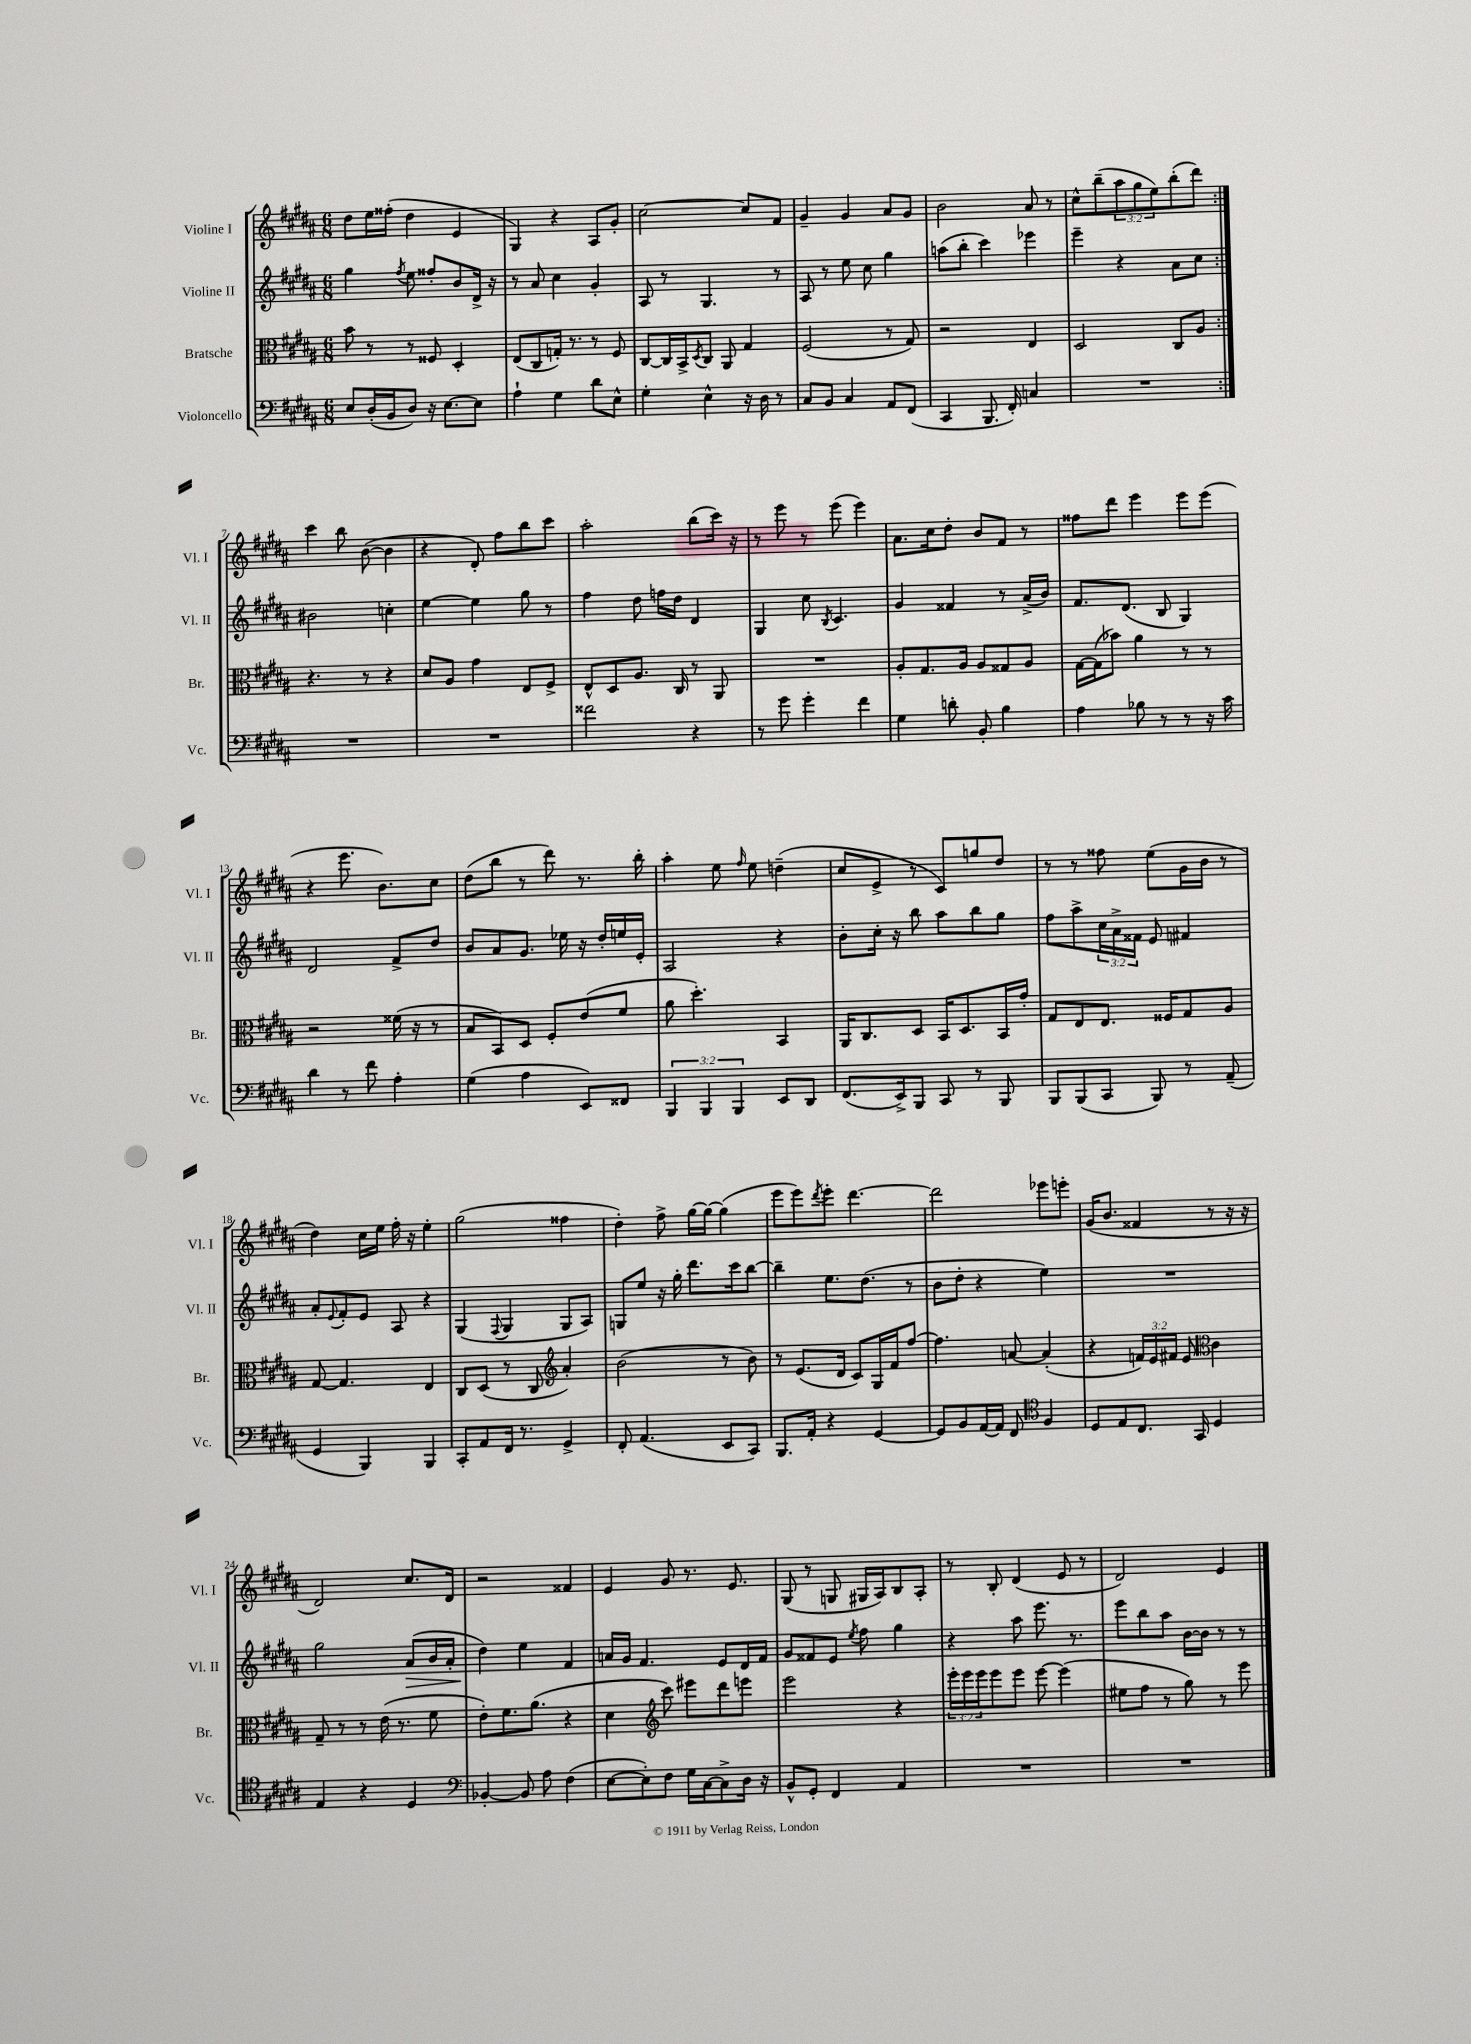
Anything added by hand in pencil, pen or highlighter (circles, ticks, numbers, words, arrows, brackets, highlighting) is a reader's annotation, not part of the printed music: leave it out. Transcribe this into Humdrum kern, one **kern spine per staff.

**kern	**kern	**kern	**dynam	**kern
*part4	*part3	*part2	*part2	*part1
*staff4	*staff3	*staff2	*staff2	*staff1
*I"Violoncello	*I"Bratsche	*I"Violine II	*	*I"Violine I
*I'Vc.	*I'Br.	*I'Vl. II	*	*I'Vl. I
*clefF4	*clefC3	*clefG2	*	*clefG2
*k[f#c#g#d#a#]	*k[f#c#g#d#a#]	*k[f#c#g#d#a#]	*	*k[f#c#g#d#a#]
*M6/8	*M6/8	*M6/8	*	*M6/8
=1	=1	=1	=1	=1
8E/L	8b\	4gg#\	.	8dd#\L
(16D#'/L	8r	.	.	16ee\L
16BB/J	.	.	.	(16ff##X'\JJ
.	.	8qff#/	.	.
8D#/J)	8r	8ee\	.	4dd#\
16r	8F##X/	8ff##X'/L	.	.
[8.E\L	.	.	.	.
.	4D#'/	8b/	.	4e/
8E\J]	.	16d#^/Jk	.	.
.	.	16r	.	.
=2	=2	=2	=2	=2
4A#`\	(8E/L	8r	.	4G#/)
.	8C#/	8a#/	.	.
4G#\	16Gn'/Jk)	4cc#\	.	4r
.	8.r	.	.	.
8d#\L	8r	4g#'/	.	8A#/L
8E^^\J	8F#/	.	.	8g#'/J
=3	=3	=3	=3	=3
4G#'\	[8C#/L	8A#/	.	[2cc#\
.	16C#/L]	8r	.	.
.	16BB^/J	.	.	.
.	8qD#/	.	.	.
4E^^\	8C#/J	4.G#/	.	.
.	8AA#/	.	.	.
16r	4G#/	.	.	8cc#/L]
16D#\	.	.	.	.
8r	.	8r	.	8f#/J
=4	=4	=4	=4	=4
8C#/L	(2F#/	8A#/	.	4g#~/
8BB/J	.	8r	.	.
4C#/	.	8ee\	.	4g#/
.	.	8cc#\	.	.
8AA#/L	8r	4gg#\	.	8a#/L
(8FF#/J	8G#/)	.	.	8g#/J
=5	=5	=5	=5	=5
4CC#/	2r	(8aan\L	.	2b\
.	.	8bb'\J	.	.
8.BBB/	.	4ccc#\)	.	.
16FF#'/)	.	.	.	.
4Cn/	4E/	4eee-X\	.	8a#/
.	.	.	.	8r
=6	=6	=6	=6	=6
2.r	2D#/	4eee~\	.	8cc#^^\L
.	.	.	.	(8bb~\
.	.	4r	.	12aa#\
.	.	.	.	12gg#\
.	.	.	.	12ee\)
.	8C#/L	8a#\L	.	(8bb'\
.	8A#/J	8cc#\J	.	8ddd#\J)
!!LO:LB:g=z
=7:|!	=7:|!	=7:|!	=7:|!	=7:|!
2.r	4.r	2b#X\	.	4ccc#\
.	.	.	.	8bb\
.	8r	.	.	([8b\
.	4r	4ccn'\	.	4b\]
=8	=8	=8	=8	=8
2.r	8d#/L	[4ee\	.	4r
.	8A#/J	.	.	.
.	4g#\	4ee\]	.	8d#'/)
.	.	.	.	8ff#\L
.	8E/L	8gg#\	.	8bb\
.	8F#^/J	8r	.	8ccc#\J
=9	=9	=9	=9	=9
2f##X\	8E^^/L	4ff#\	.	2aa#'\
.	8D#/	.	.	.
.	8.A#/J	8dd#\	.	.
.	.	16ffn\LL	.	.
.	16C#/	16dd#\JJ	.	.
4r	8r	4d#/	.	(8bb\L
.	8AA#/	.	.	16ccc#\Jk)
.	.	.	.	16r
=10	=10	=10	=10	=10
8r	2.r	4G#/	.	8r
8g#\	.	.	.	8eee\
4g#'\	.	8cc#\	.	8r
.	.	8qB/	.	.
.	.	4.c#/	.	(8eee\
4f#\	.	.	.	4eee\)
=11	=11	=11	=11	=11
4G#\	8A#'/L	4g#/	.	8.a#\L
.	8.G#/	.	.	.
.	.	.	.	16cc#\k
8dn'\	.	4f##X/	.	8dd#'\J
.	16A#/Jk	.	.	.
8BB'/	8A#/L	.	.	8b/L
4B\	8G##X/	8r	.	8f#/J
.	8A#/J	(16a#^/LL	.	8r
.	.	16b/JJ)	.	.
=12	=12	=12	=12	=12
4A#\	[16G#\LL	8.f#/L	.	8ff##X\L
.	(16G#\J]	.	.	.
.	8b-X\J)	.	.	8ddd#\J
.	.	(8.d#/J	.	.
8B-X\	4a#\	.	.	4eee\
8r	.	8B/	.	.
8r	8r	4G#/)	.	8eee\L
16r	8r	.	.	(8eee\J
16c#\	.	.	.	.
!!LO:LB:g=z
=13	=13	=13	=13	=13
4d#\	2r	2d#/	.	4r
8r	.	.	.	8.eee\
8f#\	.	.	.	.
.	.	.	.	8.b\L)
4A#'\	(16f##X\	8f#^/L	.	.
.	16r	.	.	.
.	8r	8dd#/J	.	8cc#\J
=14	=14	=14	=14	=14
(4G#\	8B/L	8b/L	.	(8dd#\L
.	8BB/)	8a#/	.	8bb\J
4A#\	8D#/J	8.g#/J	.	8r
.	8F#'/L	.	.	8ddd#\)
.	.	16ee-X\	.	.
8EE/L)	(8e/	16r	.	8.r
.	.	16dd#'/LL	.	.
8FF##X/J	8f#/J	16een/	.	.
.	.	16e'/JJ	.	16bb'\
=15	=15	=15	=15	=15
6BBB/	8a#\	2A#/	.	4aa#'\
.	4.dd#'\)	.	.	.
6BBB/	.	.	.	.
.	.	.	.	8ee\
6BBB/	.	.	.	.
.	.	.	.	16qqff#/
.	.	.	.	8ee\
8EE/L	4BB/	4r	.	(4ddn~\
8DD#/J	.	.	.	.
=16	=16	=16	=16	=16
(8.FF#/L	16AA#/KL	8b'\L	.	8cc#/L
.	8.C#/	.	.	.
.	.	16cc#'\Jk	.	8e^/J
16EE^/k)	.	16r	.	.
8BBB/J	8D#/J	8bb\	.	8r
8CC#/	16BB/KL	8aa#\L	.	8c#/L)
.	8.D#/	.	.	.
8r	.	8bb\	.	8ggn/
8BBB/	16BB/L	8gg#\J	.	8dd#/J
.	16g#'/JJ	.	.	.
=17	=17	=17	=17	=17
8BBB/L	8G#/L	8ff#\L	.	8r
(8BBB/	8E/	8aa#^\	.	8r
8CC#/J	8.E/J	24cc#\L	.	8ff##X\
.	.	24a#^\	.	.
.	.	24f##X\JJ	.	.
8BBB/)	.	8e/	.	(8ee\L
.	16F##X/KL	.	.	.
8r	8G#/	4f#X/	.	16g#\L
.	.	.	.	16b\JJ
(8AA#~/	8A#/J	.	.	8r
!!LO:LB:g=z
=18	=18	=18	=18	=18
4GG#/	[8G#/	8a#'/L	.	4dd#\)
.	.	8qqe/	.	.
.	4.G#/]	8f#'/	.	.
4BBB/)	.	8e/J	.	16cc#\LL
.	.	.	.	16ee\JJ
.	.	8A#/	.	16ff#'\
.	.	.	.	16r
4BBB/	4E/	4r	.	4ee'\
=19	=19	=19	=19	=19
8CC#'/L	8C#/L	(4G#/	.	(2gg#\
8AA#/	(8D#/J	.	.	.
.	.	8qqF#/	.	.
16FF#/Jk	8r	4G#/	.	.
8.r	.	.	.	.
.	8C#/	.	.	.
*	*clefG2	*	*	*
4GG#^/	4a#'/)	8G#/L	.	4ff##X\
.	.	8A#/J)	.	.
=20	=20	=20	=20	=20
8FF#'/	(2b\	8Gn/L	.	4dd#'\)
(4.AA#/	.	8ee/J	.	.
.	.	16r	.	8ff#^\
.	.	16gg#'\	.	.
.	.	8.ddd#\L	.	[16gg#\LL
.	.	.	.	16gg#\JJ_
8EE/L	8r	.	.	(4gg#\]
.	.	16ccc#\k	.	.
8CC#/J)	8b\)	[8bb\J	.	.
=21	=21	=21	=21	=21
8.BBB/L	8r	4bb~\]	.	8eee\L
.	(8.e/L	.	.	8eee\)
16AA#'/Jk	.	.	.	.
.	.	.	.	8qddd#/
4r	.	8.ee\L	.	8eee'\J
.	16d#/Jk	.	.	.
.	8c#/L)	.	.	[4.ddd#\
.	.	(8.dd#\J	.	.
[4GG#/	16G#/L	.	.	.
.	16f#/J	.	.	.
.	[8ff#/J	8r	.	.
=22	=22	=22	=22	=22
8GG#/L]	4.ff#\]	8b\L	.	2ddd#\]
8BB/	.	8dd#'\J	.	.
[16AA#/L	.	4r	.	.
16AA#/JJ]	.	.	.	.
8FF#/	[8an/	.	.	.
*clefC4	*	*	*	*
4F#/	(4a'/]	4ee\)	.	8eee-X\L
.	.	.	.	8eeen'\J
=23	=23	=23	=23	=23
8D#/L	4r	2.r	.	(16g#/KL
.	.	.	.	8.b/J
8E/	.	.	.	.
8.C#/J	24fn/LL)	.	.	4f##X/
.	24e/	.	.	.
.	24f#X/JJ	.	.	.
.	8e/	.	.	.
16GG#/	.	.	.	.
*	*clefC3	*	*	*
4D#/	4c#\	.	.	8r
.	.	.	.	16r
.	.	.	.	16r
!!LO:LB:g=z
=24	=24	=24	=24	=24
4E/	8G#~/	2gg#\	.	2d#/)
.	8r	.	.	.
4r	8r	.	.	.
.	(16e\	.	.	.
.	8.r	.	.	.
!	!	!	!LO:HP:b	!
4D#/	.	(8a#/L	>	8.cc#/L
.	8f#\	16b/L	.	.
.	.	16a#'/JJ	.	16d#/Jk
=25	=25	=25	=25	=25
*clefF4	*	*	*	*
[4BB-X'/	8e'\L)	4dd#\)	.	2r
.	8.f#\	.	.	.
8BB-/]	.	4ee\	]	.
.	(8.a#\J	.	.	.
8A#\	.	.	.	.
(4F#\	4r	4f#/	.	4f##X/
=26	=26	=26	=26	=26
[8E\L	4d#\	16an/LL	.	4e/
.	.	16g#/JJ	.	.
8E'\])	.	4.f#/	.	.
*	*clefG2	*	*	*
8F#\J	8ccc#\)	.	.	8g#/
16G#\LL	8eee#X\L	.	.	8.r
[16C#\J	.	.	.	.
8C#^\]	8ddd#\	8e/L	.	.
.	.	.	.	8.e/
16D#\Jk	8eeen\J	16d#/L	.	.
16r	.	16f#/JJ	.	.
=27	=27	=27	=27	=27
8BB^^/L	2eee\	8g#/L	.	(8G#/
8GG#'/J	.	8f##X/	.	8r
4FF#/	.	8e/J	.	8Gn/
.	.	8qee/	.	.
.	.	8ff#\	.	16G#X/LL
.	.	.	.	16A#/J)
4AA#/	4r	4gg#\	.	8B/
.	.	.	.	8A#'/J
=28	=28	=28	=28	=28
2.r	24eee'\LL	4r	.	8r
.	24eee\	.	.	.
.	24eee\J	.	.	.
.	8eee\	.	.	8B'/
.	8eee\J	8aa#\	.	(4d#/
.	[8eee\	8.eee\	.	.
.	(4eee\]	.	.	8e/
.	.	8.r	.	.
.	.	.	.	8r
=29	=29	=29	=29	=29
2.r	8ee#X\L	8eee\L	.	2d#/)
.	8ff#\J	8bb\	.	.
.	8r	8aa#\J	.	.
.	8gg#\)	[16b\LL	.	.
.	.	16b\JJ]	.	.
.	8r	8r	.	4e/
.	8eee\	8r	.	.
==	==	==	==	==
*-	*-	*-	*-	*-
